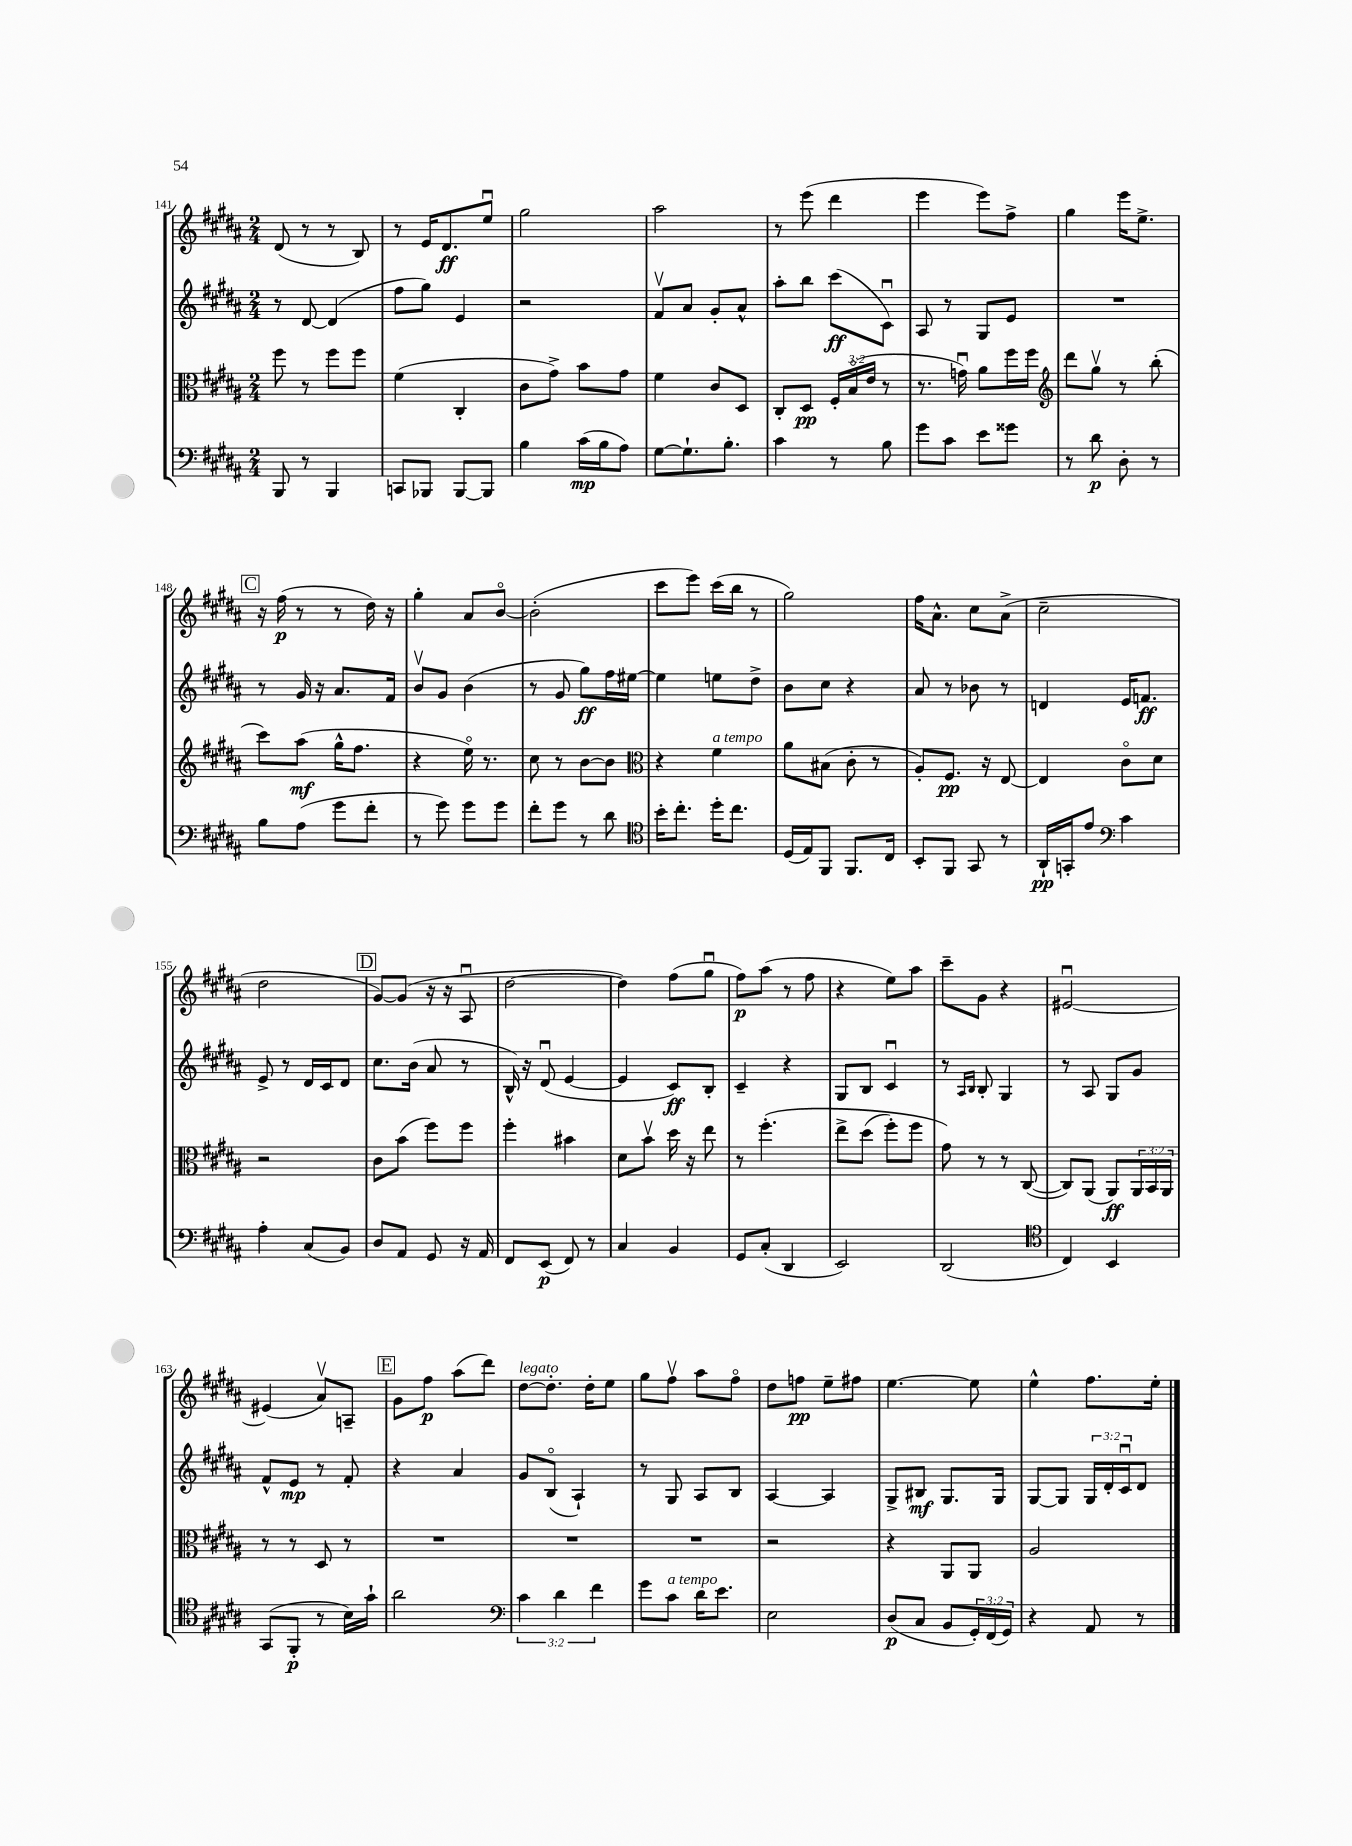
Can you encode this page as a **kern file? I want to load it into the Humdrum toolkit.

**kern	**dynam	**kern	**dynam	**kern	**dynam	**kern	**dynam
*part4	*part4	*part3	*part3	*part2	*part2	*part1	*part1
*staff4	*staff4	*staff3	*staff3	*staff2	*staff2	*staff1	*staff1
*clefF4	*	*clefC3	*	*clefG2	*	*clefG2	*
*k[f#c#g#d#a#]	*	*k[f#c#g#d#a#]	*	*k[f#c#g#d#a#]	*	*k[f#c#g#d#a#]	*
*M2/4	*	*M2/4	*	*M2/4	*	*M2/4	*
=141	=141	=141	=141	=141	=141	=141	=141
8BBB/	.	8ff#\	.	8r	.	(8d#/	.
8r	.	8r	.	[8d#/	.	8r	.
4BBB/	.	8ff#\L	.	(4d#/]	.	8r	.
.	.	8ff#\J	.	.	.	8B/)	.
=142	=142	=142	=142	=142	=142	=142	=142
8CCn/L	.	(4f#\	.	8ff#\L	.	8r	.
8BBB-X/J	.	.	.	8gg#\J)	.	16e/KL	.
.	.	.	.	.	.	8.d#/	ff
[8BBB-/L	.	4C#'/	.	4e/	.	.	.
8BBB-/J]	.	.	.	.	.	8eeu/J	.
=143	=143	=143	=143	=143	=143	=143	=143
4B\	.	8c#\L	.	2r	.	2gg#\	.
.	.	8g#^\J)	.	.	.	.	.
(16c#\LL	mp	8b\L	.	.	.	.	.
16B\J	.	.	.	.	.	.	.
8A#\J)	.	8g#\J	.	.	.	.	.
=144	=144	=144	=144	=144	=144	=144	=144
[8G#\L	.	4f#\	.	8f#v/L	.	2aa#\	.
8.G#`\]	.	.	.	8a#/J	.	.	.
.	.	8c#/L	.	8g#'/L	.	.	.
8.B'\J	.	.	.	.	.	.	.
.	.	8D#/J	.	8a#^^/J	.	.	.
=145	=145	=145	=145	=145	=145	=145	=145
4c#\	.	8C#'/L	.	8aa#'\L	.	8r	.
.	.	8D#/J	pp	8bb\J	.	(8eee\	.
8r	.	24F#'/LL	.	(8ccc#\L	ff	4ddd#\	.
.	.	(24B/	.	.	.	.	.
.	.	24e/JJ	.	.	.	.	.
8B\	.	8r	.	8c#u\J)	.	.	.
=146	=146	=146	=146	=146	=146	=146	=146
8g#\L	.	8.r	.	8A#/	.	4eee\	.
8c#\J	.	.	.	8r	.	.	.
.	.	16gnu\)	.	.	.	.	.
8e\L	.	8a#\L	.	8G#/L	.	8eee\L)	.
8g##X\J	.	16ff#\L	.	8e/J	.	8ff#^\J	.
.	.	16ff#\JJ	.	.	.	.	.
=147	=147	=147	=147	=147	=147	=147	=147
*	*	*clefG2	*	*	*	*	*
8r	.	8ddd#\L	.	2r	.	4gg#\	.
8d#\	p	8gg#v\J	.	.	.	.	.
8D#'\	.	8r	.	.	.	16eee\KL	.
.	.	.	.	.	.	8.ee^\J	.
8r	.	(8bb'\	.	.	.	.	.
!!LO:LB:g=z
!!LO:REH:place=s1:t=C
=148	=148	=148	=148	=148	=148	=148	=148
8B\L	.	8ccc#\L)	.	8r	.	16r	.
.	.	.	.	.	.	(16ff#\	p
(8A#\J	.	(8aa#\J	mf	16g#/	.	8r	.
.	.	.	.	16r	.	.	.
8g#\L	.	16gg#^^\KL	.	8.a#/L	.	8r	.
.	.	8.ff#\J	.	.	.	.	.
8f#'\J	.	.	.	.	.	16dd#\)	.
.	.	.	.	16f#/Jk	.	16r	.
=149	=149	=149	=149	=149	=149	=149	=149
8r	.	4r	.	8bv/L	.	4gg#'\	.
8g#\)	.	.	.	8g#/J	.	.	.
8g#\L	.	16ee\)	.	(4b\	.	8a#/L	.
.	.	8.r	.	.	.	.	.
8g#\J	.	.	.	.	.	[8b/J	.
=150	=150	=150	=150	=150	=150	=150	=150
8f#'\L	.	8cc#\	.	8r	.	(2b'\]	.
8g#\J	.	8r	.	8g#/	.	.	.
8r	.	[8b\L	.	8gg#\L)	ff	.	.
8d#\	.	8b\J]	.	16ff#\L	.	.	.
.	.	.	.	[16ee#X\JJ	.	.	.
=151	=151	=151	=151	=151	=151	=151	=151
*clefC4	*	*clefC3	*	*	*	*	*
16b'\KL	.	4r	.	4ee#\]	.	8ccc#\L	.
8.cc#'\J	.	.	.	.	.	.	.
.	.	.	.	.	.	8eee\J)	.
!	!	!LO:TX:a:i:t=a tempo	!	!	!	!	!
16dd#'\KL	.	4f#\	.	8een\L	.	(16ccc#\LL	.
8.cc#\J	.	.	.	.	.	16bb\JJ	.
.	.	.	.	8dd#^\J	.	8r	.
=152	=152	=152	=152	=152	=152	=152	=152
(16D#/LL	.	8a#\L	.	8b\L	.	2gg#\)	.
16E/J)	.	.	.	.	.	.	.
8FF#/J	.	(8B#X\J	.	8cc#\J	.	.	.
8.FF#/L	.	8c#'\	.	4r	.	.	.
.	.	8r	.	.	.	.	.
16C#/Jk	.	.	.	.	.	.	.
=153	=153	=153	=153	=153	=153	=153	=153
8BB'/L	.	8A#'/L)	.	8a#/	.	16ff#\KL	.
.	.	.	.	.	.	8.a#^^\J	.
8FF#/J	.	8.F#/J	pp	8r	.	.	.
8GG#/	.	.	.	8b-X\	.	8cc#\L	.
.	.	16r	.	.	.	.	.
8r	.	[8E/	.	8r	.	(8a#^\J	.
=154	=154	=154	=154	=154	=154	=154	=154
16AA#`/LL	pp	4E/]	.	4dn/	.	2cc#~\	.
16GGn'/J	.	.	.	.	.	.	.
8e/J	.	.	.	.	.	.	.
*clefF4	*	*	*	*	*	*	*
4c#\	.	8c#\L	.	16e/KL	.	.	.
.	.	.	.	8.fn/J	ff	.	.
.	.	8d#\J	.	.	.	.	.
!!LO:LB:g=z
=155	=155	=155	=155	=155	=155	=155	=155
4A#'\	.	2r	.	8e^/	.	2dd#\	.
.	.	.	.	8r	.	.	.
(8C#/L	.	.	.	16d#/LL	.	.	.
.	.	.	.	16c#/J	.	.	.
8BB/J)	.	.	.	8d#/J	.	.	.
!!LO:REH:place=s1:t=D
=156	=156	=156	=156	=156	=156	=156	=156
8D#/L	.	8c#\L	.	8.cc#\L	.	[8g#/L)	.
8AA#/J	.	(8b\J	.	.	.	(8g#/J]	.
.	.	.	.	(16b\Jk	.	.	.
8GG#/	.	8ff#\L)	.	8a#/	.	16r	.
.	.	.	.	.	.	16r	.
16r	.	8ff#\J	.	8r	.	8A#u/	.
16AA#/	.	.	.	.	.	.	.
=157	=157	=157	=157	=157	=157	=157	=157
8FF#/L	.	4ff#'\	.	16B^^/)	.	[2dd#\	.
.	.	.	.	16r	.	.	.
(8EE/J	p	.	.	(8d#u/	.	.	.
8FF#/)	.	4b#X\	.	[4e/	.	.	.
8r	.	.	.	.	.	.	.
=158	=158	=158	=158	=158	=158	=158	=158
4C#/	.	8d#\L	.	4e/]	.	4dd#\])	.
.	.	8bv\J	.	.	.	.	.
4BB/	.	16dd#\	.	8c#/L)	ff	(8ff#\L	.
.	.	16r	.	.	.	.	.
.	.	8ee\	.	8B'/J	.	8gg#u\J	.
=159	=159	=159	=159	=159	=159	=159	=159
8GG#/L	.	8r	.	4c#~/	.	8ff#\L)	p
(8C#'/J	.	(4.ff#'\	.	.	.	(8aa#\J	.
4DD#/	.	.	.	4r	.	8r	.
.	.	.	.	.	.	8ff#\	.
=160	=160	=160	=160	=160	=160	=160	=160
2EE/)	.	8ee^\L	.	8G#/L	.	4r	.
.	.	(8dd#\J	.	8B/J	.	.	.
.	.	8ff#'\L)	.	4c#u/	.	8ee\L)	.
.	.	8ff#\J	.	.	.	8aa#\J	.
=161	=161	=161	=161	=161	=161	=161	=161
(2DD#/	.	8g#\)	.	8r	.	8ccc#~\L	.
.	.	.	.	16qqA#/LL	.	.	.
.	.	.	.	16qqB/JJ	.	.	.
.	.	8r	.	8B'/	.	8g#\J	.
.	.	8r	.	4G#/	.	4r	.
.	.	([8C#/	.	.	.	.	.
=162	=162	=162	=162	=162	=162	=162	=162
*clefC4	*	*	*	*	*	*	*
4C#/)	.	8C#/L])	.	8r	.	[2e#Xu/	.
.	.	(8AA#/J	.	8A#/	.	.	.
4BB/	.	8AA#/L)	ff	8G#/L	.	.	.
.	.	24AA#/L	.	8g#/J	.	.	.
.	.	24BB/	.	.	.	.	.
.	.	24AA#/JJ	.	.	.	.	.
!!LO:LB:g=z
=163	=163	=163	=163	=163	=163	=163	=163
(8GG#/L	.	8r	.	8f#^^/L	.	(4e#X/]	.
8FF#'/J	p	8r	.	8e/J	mp	.	.
8r	.	8D#/	.	8r	.	8a#v/L)	.
16B\LL)	.	8r	.	8f#'/	.	8An~/J	.
16g#`\JJ	.	.	.	.	.	.	.
!!LO:REH:place=s1:t=E
=164	=164	=164	=164	=164	=164	=164	=164
2a#\	.	2r	.	4r	.	8g#\L	.
.	.	.	.	.	.	8ff#\J	p
.	.	.	.	4a#/	.	(8aa#\L	.
.	.	.	.	.	.	8ddd#\J)	.
=165	=165	=165	=165	=165	=165	=165	=165
*clefF4	*	*	*	*	*	*	*
!	!	!	!	!	!	!LO:TX:a:i:t=legato	!
6c#\	.	2r	.	8g#/L	.	[8dd#\L	.
.	.	.	.	(8B/J	.	8.dd#'\J]	.
6d#\	.	.	.	.	.	.	.
.	.	.	.	4A#`/)	.	.	.
.	.	.	.	.	.	16dd#'\KL	.
6f#\	.	.	.	.	.	.	.
.	.	.	.	.	.	8ee\J	.
=166	=166	=166	=166	=166	=166	=166	=166
8g#\L	.	2r	.	8r	.	8gg#\L	.
!LO:TX:a:i:t=a tempo	!	!	!	!	!	!	!
8c#\J	.	.	.	8G#/	.	8ff#v\J	.
16d#\KL	.	.	.	8A#/L	.	8aa#\L	.
8.e\J	.	.	.	.	.	.	.
.	.	.	.	8B/J	.	8ff#\J	.
=167	=167	=167	=167	=167	=167	=167	=167
2E\	.	2r	.	[4A#/	.	8dd#\L	.
.	.	.	.	.	.	8ffn\J	pp
.	.	.	.	4A#/]	.	8ee~\L	.
.	.	.	.	.	.	8ff#X\J	.
=168	=168	=168	=168	=168	=168	=168	=168
(8D#/L	p	4r	.	8G#^/L	.	[4.ee\	.
8C#/J	.	.	.	8B#X/J	mf	.	.
8BB/L	.	8AA#/L	.	8.G#/L	.	.	.
24GG#'/L)	.	8AA#/J	.	.	.	8ee\]	.
(24FF#/	.	.	.	.	.	.	.
.	.	.	.	16G#/Jk	.	.	.
24GG#/JJ)	.	.	.	.	.	.	.
=169	=169	=169	=169	=169	=169	=169	=169
4r	.	2A#/	.	[8G#/L	.	4ee^^\	.
.	.	.	.	8G#/J]	.	.	.
8AA#/	.	.	.	24G#/LL	.	8.ff#\L	.
.	.	.	.	24d#'/	.	.	.
.	.	.	.	24c#u/J	.	.	.
8r	.	.	.	8d#/J	.	.	.
.	.	.	.	.	.	16ee'\Jk	.
==	==	==	==	==	==	==	==
*-	*-	*-	*-	*-	*-	*-	*-
